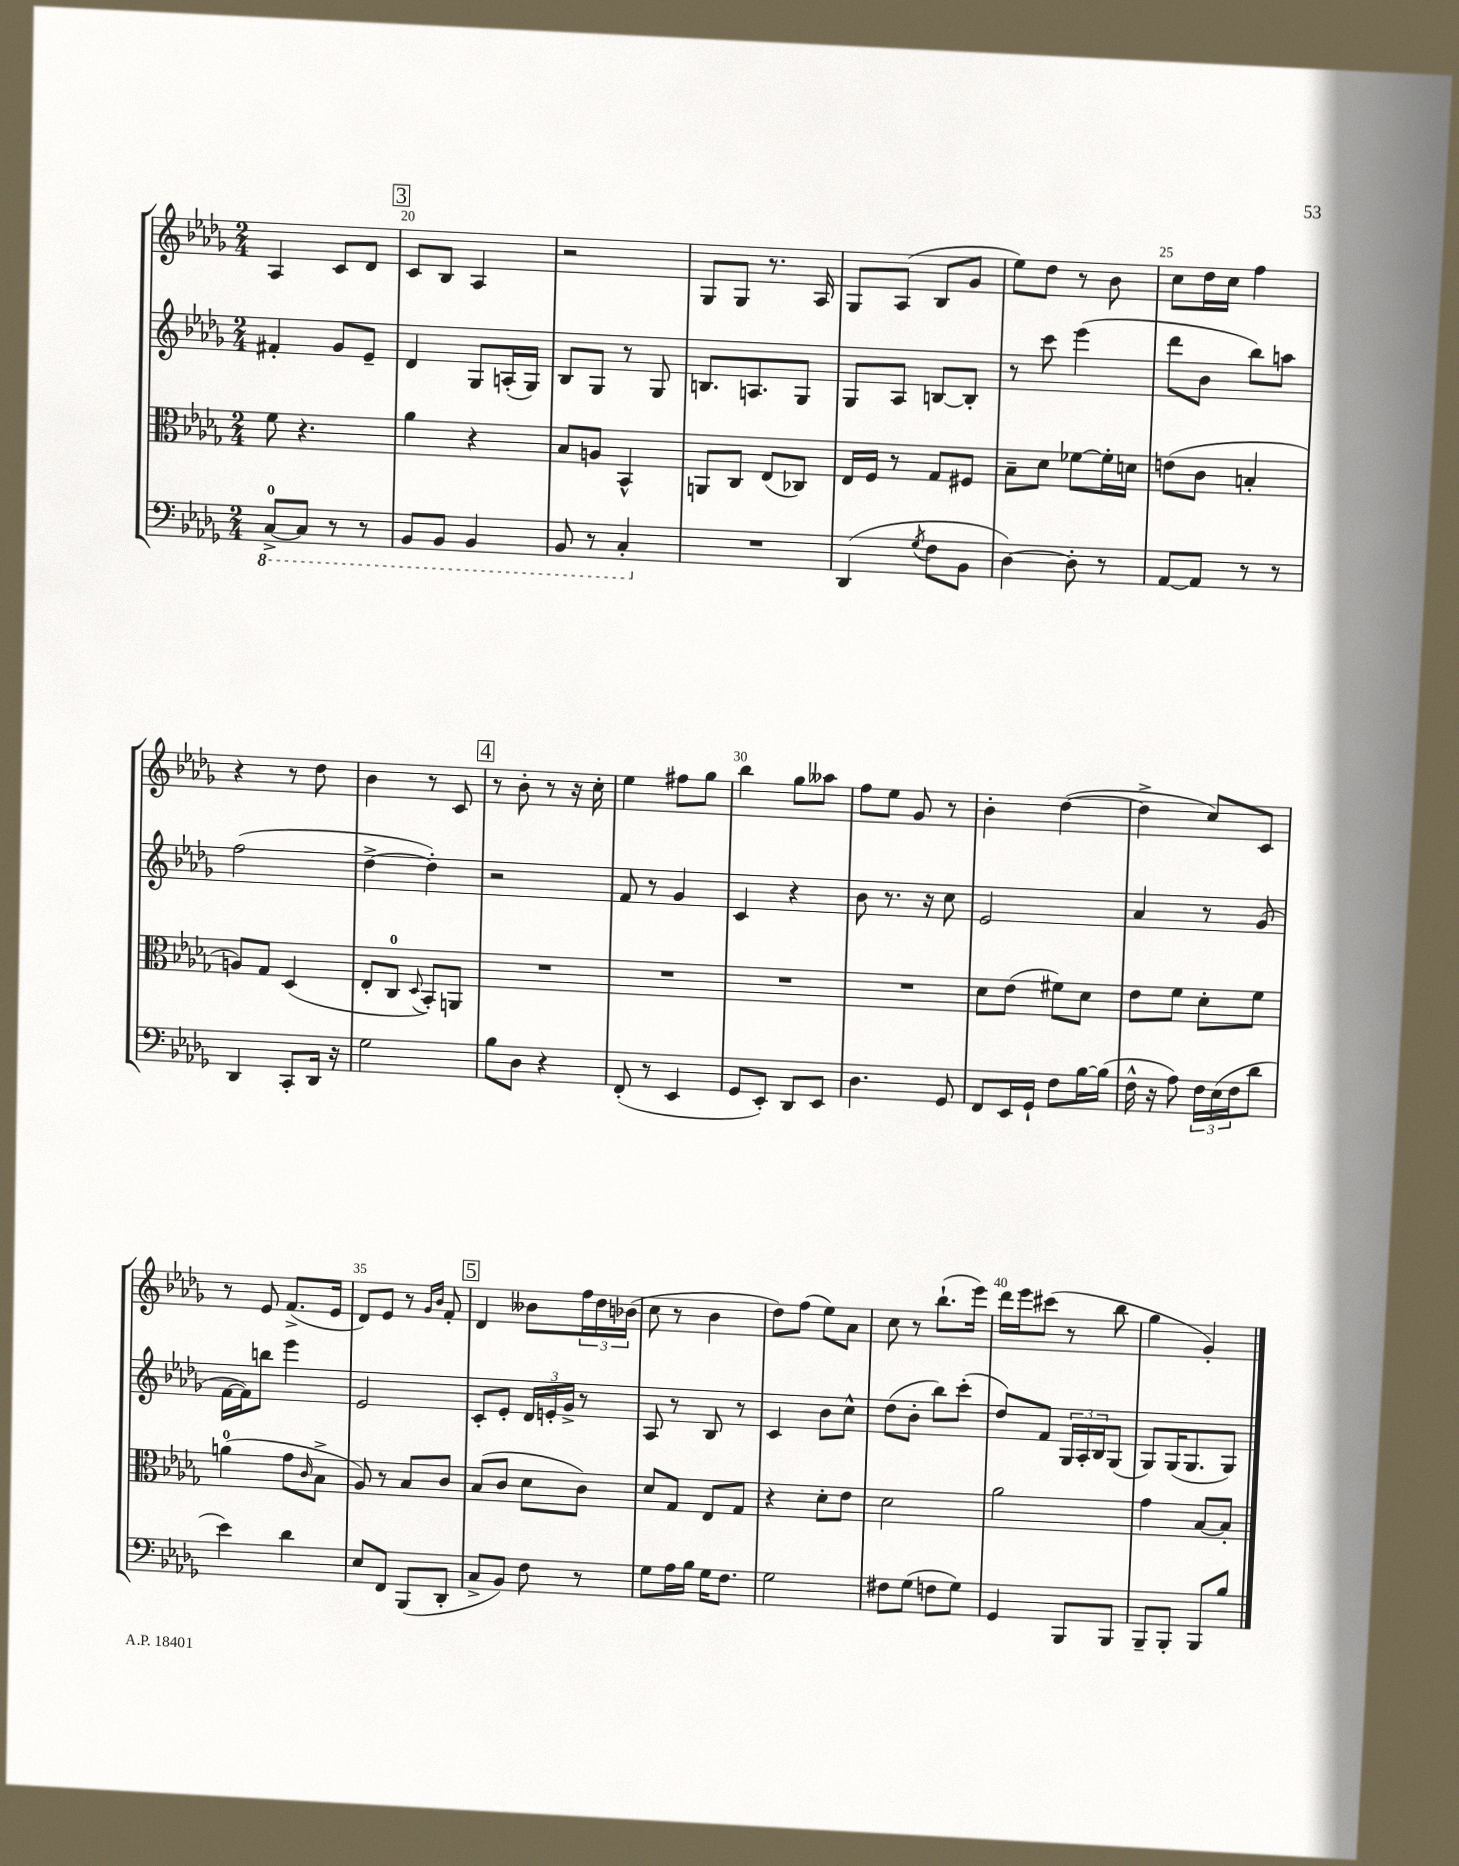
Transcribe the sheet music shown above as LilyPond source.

<<
\new StaffGroup <<
\new Staff = "s0" {
    \clef treble \key des \major \numericTimeSignature \time 2/4
    aes4 c'8 des'8 |
    \mark \markup { \box "3" } c'8 bes8 aes4 |
    r2 |
    ges8 ges8 r8. aes16 |
    ges8 aes8( bes8 ges'8 |
    ees''8) des''8 r8 bes'8 |
    c''8 des''16 c''16 f''4 |
    r4 r8 des''8 |
    bes'4 r8 c'8 |
    \mark \markup { \box "4" } r8 bes'8-. r8 r16 c''16-. |
    ees''4 fis''8 ges''8 |
    bes''4 ges''8 aeses''8 |
    f''8 ees''8 ges'8 r8 |
    bes'4-. des''4~( |
    des''4-> c''8) c'8 |
    r8 ees'8 f'8.->( ees'16 |
    des'8) ees'8 r8 \grace { ges'16 bes'16 } f'8-. |
    \mark \markup { \box "5" } des'4 beses'8 \tuplet 3/2 { f''16 des''16 bes'16( } |
    c''8 r8 bes'4 |
    des''8) f''8( ees''8) aes'8 |
    c''8 r8 bes''8.-!( ees'''16) |
    des'''16 ees'''16 cis'''8( r8 bes''8 |
    ges''4 ges'4-.) \bar "|." |
}
\new Staff = "s1" {
    \clef treble \key des \major \numericTimeSignature \time 2/4
    fis'4-. ges'8 ees'8-- |
    \mark \markup { \box "3" } des'4 ges8 a16-.( ges16) |
    bes8 ges8 r8 ges8 |
    b8. a8. ges8 |
    ges8 aes8 b8~ b8-. |
    r8 c'''8 ees'''4( |
    des'''8 bes'8 bes''8) a''8 |
    f''2( |
    des''4~-> des''4-.) |
    \mark \markup { \box "4" } r2 |
    f'8 r8 ges'4 |
    c'4 r4 |
    bes'8 r8. r16 c''8 |
    ees'2 |
    aes'4 r8 ges'8( |
    f'16~ f'16) b''8 ees'''4 |
    ees'2 |
    \mark \markup { \box "5" } c'8-. ees'8-. \tuplet 3/2 { des'16 e'16-. ges'16-> } r8 |
    aes8 r8 bes8 r8 |
    c'4 bes'8 c''8-^ |
    des''8( bes'8-. bes''8) c'''8-.( |
    des''8) f'8 \tuplet 3/2 { ges16 aes16-. bes16 } ges8( |
    ges8) ges16( ges8. ges8) \bar "|." |
}
\new Staff = "s2" {
    \clef alto \key des \major \numericTimeSignature \time 2/4
    f'8 r4. |
    \mark \markup { \box "3" } aes'4 r4 |
    bes8 a8 bes,4-^ |
    a,8 c8 ees8( ces8) |
    ees16 f16 r8 ges8 fis8 |
    bes8-- des'8 fes'8~ fes'16-. d'16 |
    e'8( c'8 b4-. |
    a8) ges8 des4( |
    ees8-. c8-0 \appoggiatura { des8 } bes,8-.) a,8 |
    \mark \markup { \box "4" } R2 |
    R2 |
    R2 |
    R2 |
    des'8 ees'8( fis'8) des'8 |
    ees'8 f'8 des'8-. f'8 |
    a'4-0( ges'8 \grace { c'16 } bes8-> |
    aes8) r8 bes8 c'8 |
    \mark \markup { \box "5" } bes8( c'8 des'8 c'8) |
    des'8 ges8 ees8 ges8 |
    r4 des'8-. ees'8 |
    des'2 |
    aes'2 |
    ges'4 bes8~ bes8-. \bar "|." |
}
\new Staff = "s3" {
    \clef bass \key des \major \numericTimeSignature \time 2/4
    \ottava #-1 c,8-0~-> c,8 r8 r8 |
    \mark \markup { \box "3" } bes,,8 bes,,8 bes,,4 |
    bes,,8 r8 c,4-. \ottava #0 |
    R2 |
    des,4( \acciaccatura { ges8 } f8 bes,8 |
    des4~) des8-. r8 |
    aes,8~ aes,8 r8 r8 |
    des,4 c,8-. des,16 r16 |
    ges2 |
    \mark \markup { \box "4" } bes8 des8 r4 |
    f,8-.( r8 ees,4 |
    ges,8 ees,8-.) des,8 ees,8 |
    des4. ges,8 |
    f,8 ees,16 ges,16-! f8 bes16~ bes16( |
    f16-^ r16 aes8) \tuplet 3/2 { f16 ees16( f16 } des'8 |
    ees'4) des'4 |
    ees8 f,8 bes,,8( des,8-. |
    \mark \markup { \box "5" } c8-> bes,8) f8 r8 |
    ges8 aes16 bes16 ges16 f8. |
    ges2 |
    fis8 ges8( f8 ges8) |
    ges,4 bes,,8 bes,,8 |
    bes,,8-- bes,,8-. bes,,8 bes8 \bar "|." |
}
>>
>>
\layout { \context { \Score currentBarNumber = #19 \override BarNumber.break-visibility = ##(#f #t #t) barNumberVisibility = #(every-nth-bar-number-visible 5) } }
